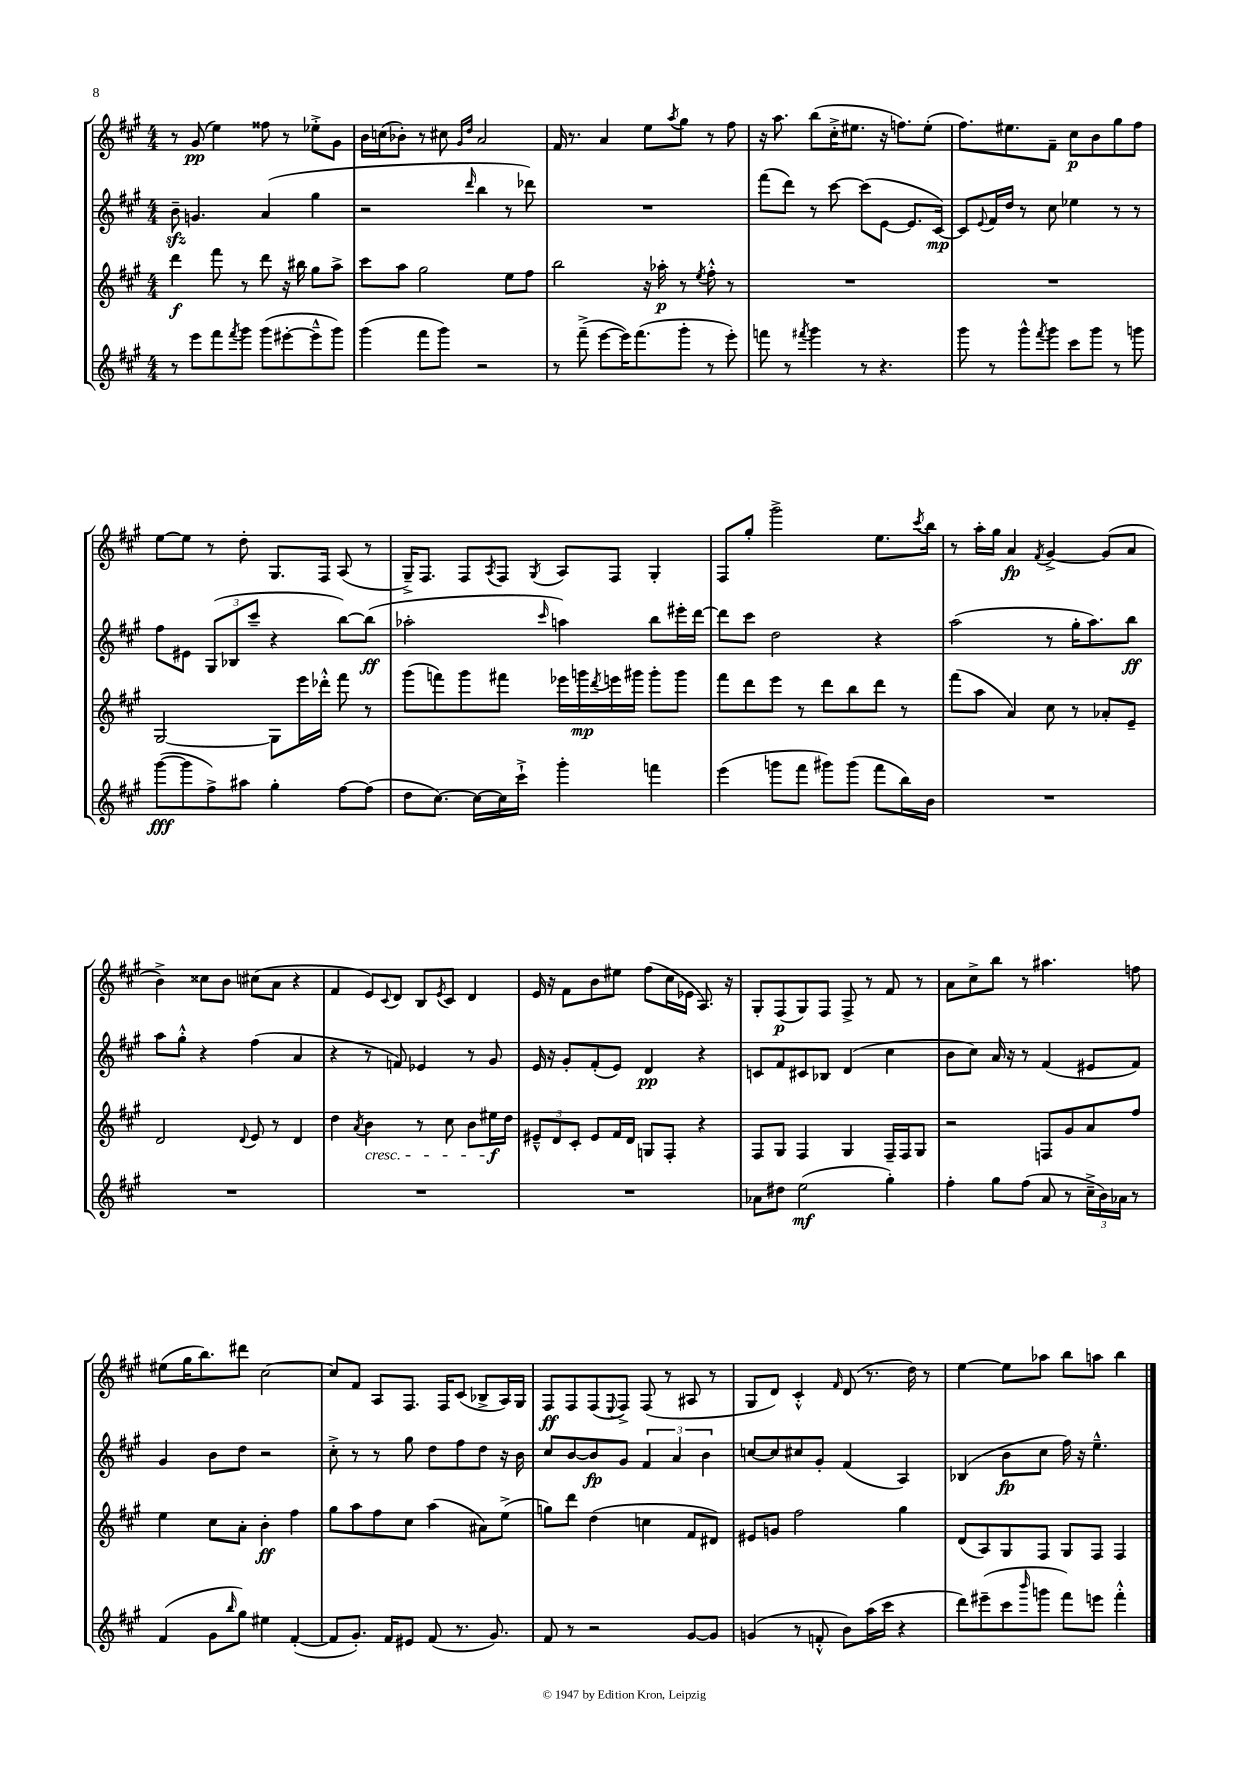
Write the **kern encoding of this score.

**kern	**kern	**kern	**kern
*staff4	*staff3	*staff2	*staff1
*clefG2	*clefG2	*clefG2	*clefG2
*k[f#c#g#]	*k[f#c#g#]	*k[f#c#g#]	*k[f#c#g#]
*M4/4	*M4/4	*M4/4	*M4/4
8r	4ddd	8b~	8r
8eee	.	4.g	(8g#
8fff#	8fff#	.	4ee)
8qfff#	.	.	.
8ggg#	8r	.	.
(8ggg#	8ddd	(4a	8ff##
[8eee#'	16r	.	8r
.	16bb#	.	.
8eee#~^^]	8gg#	4gg#	8ee-'^
8ggg#)	8aa^	.	8g#
=	=	=	=
(4ggg#	8ccc#	2r	16b
.	.	.	(16cc
.	8aa	.	8b-')
8fff#	2gg#	.	8r
8ggg#)	.	.	8cc#
.	.	.	16qqg#
.	.	16qqddd	16qqdd
2r	.	4bb	2a
.	8ee	8r	.
.	8ff#	8ddd-)	.
=	=	=	=
8r	2bb	1r	16f#
.	.	.	8.r
(8fff#~^	.	.	.
[8eee	.	.	4a
16eee])	.	.	.
(8.fff#	.	.	.
.	16r	.	8ee
.	16aa-'	.	.
.	.	.	8qaa
8ggg#'	8r	.	8gg#
.	8qee	.	.
8r	8ff#'^^	.	8r
8eee')	8r	.	8ff#
=	=	=	=
8fff	1r	(8fff#	16r
.	.	.	8.aa
8r	.	8ddd)	.
8qfff#	.	.	.
4ggg#	.	8r	(8bb
.	.	[8ccc#	16cc#'^
.	.	.	8.ee#
8r	.	(8ccc#]	.
4.r	.	[8e	16r
.	.	.	8.ff)
.	.	8.e]	.
.	.	.	(8ee#'
.	.	[16c#)	.
=	=	=	=
8ggg#	1r	8c#]	8.ff#)
.	.	8qqe	.
8r	.	16f#	.
.	.	16dd	8.ee#
8ggg#^^	.	8r	.
8qfff#	.	.	.
8ggg#	.	8cc#	8f#~
8ccc#	.	4ee-	8cc#
8ggg#	.	.	8b
8r	.	8r	8gg#
8ggg	.	8r	8ff#
=	=	=	=
([8ggg#	[2G#	8ff#	[8ee
8ggg#]	.	8e#	8ee]
8ff#^)	.	(12G#	8r
.	.	12B-	.
8aa#	.	.	8dd'
.	.	12ccc#~	.
4gg#'	8G#]	4r	8.G#
.	16eee	.	.
.	16ddd-'^^	.	16F#
[8ff#	8fff#	[8bb)	(8A
(8ff#]	8r	(8bb]	8r
=	=	=	=
8dd	(8ggg#	2aa-'	16G#~^)
.	.	.	8.F#
[8.cc#)	8fff)	.	.
.	8ggg#	.	8F#
16cc#_	.	.	.
.	.	.	8qA
16cc#]	8fff#	.	8F#
16ccc#`^	.	.	.
.	.	16qqccc#	8qG#
4ggg#'	16eee-	4aa)	8A
.	16ggg	.	.
.	8qddd	.	.
.	16eee	.	8F#
.	16ggg#	.	.
4fff	8ggg#'	8bb	4G#'
.	8ggg#	16eee#'	.
.	.	[16ddd	.
=	=	=	=
(4eee	8fff#	8ddd]	8F#
.	8ddd	8ccc#	8gg#'
8ggg	8eee	2dd	2ggg#^
8fff#	8r	.	.
8ggg#)	8ddd	.	.
(8ggg#	8bb	.	.
8fff#	8ddd	4r	8.ee
16bb)	8r	.	.
.	.	.	8qccc#
16b	.	.	16bb
=	=	=	=
1r	(8fff#	(2aa	8r
.	8aa	.	16aa'
.	.	.	16gg#
.	4a)	.	4a
.	.	.	8qf#
.	8cc#	8r	[4g#^
.	8r	16gg#'	.
.	.	8.aa)	.
.	8a-'	.	(8g#]
.	8e~	8bb	8a
=	=	=	=
1r	2d	8aa	4b^)
.	.	8gg#'^^	.
.	.	4r	8cc##
.	.	.	8b
.	8qqd	.	.
.	8e	(4ff#	(8cc#
.	8r	.	8a
.	4d	4a	4r
=	=	=	=
1r	4dd	4r	4f#
.	8qa	.	.
.	4b	8r	8e)
.	.	.	8qqc#
.	.	8f)	8d
.	8r	4e-	8B
.	.	.	8qe
.	8cc#	.	8c#
.	8b	8r	4d
.	16ee#	8g#	.
.	16dd	.	.
=	=	=	=
1r	12e#~^^	16e	16e
.	.	16r	16r
.	12d	.	.
.	.	8g#'	8f#
.	12c#'	.	.
.	8e#	(8f#'	8b
.	16f#	8e)	8ee#
.	16d	.	.
.	8G	4d	(8ff#
.	8F#'	.	16cc#
.	.	.	16e-
.	4r	4r	8.A)
.	.	.	16r
=	=	=	=
8a-	8F#	8c	8G#'
8dd#	8G#	8f#	(8F#
(2ee	4F#	8c#	8G#)
.	.	8B-	8F#
.	4G#	(4d	8F#^
.	.	.	8r
4gg#')	16F#~	4cc#	8f#
.	16F#	.	.
.	8G#	.	8r
=	=	=	=
4ff#'	2r	8b	8a
.	.	8cc#)	8cc#^
8gg#	.	16a	8bb
.	.	16r	.
(8ff#	.	8r	8r
8a	8F	(4f#	4.aa#
8r	8g#	.	.
24cc#~^	8a	8e#	.
24b)	.	.	.
24a-	.	.	.
8r	8ff#	8f#)	8ff
=	=	=	=
(4f#	4ee	4g#	(8ee#
.	.	.	16gg#
.	.	.	8.bb)
8g#	8cc#	8b	.
16qqbb	.	.	.
8gg#)	8a'	8dd	8ddd#
4ee#	4b'	2r	[2cc#
([4f#'	4ff#	.	.
=	=	=	=
8f#]	8gg#	8cc#'^	8cc#]
8.g#')	8aa	8r	8f#
.	8ff#	8r	8A
16f#	.	.	.
8e#	8cc#	8gg#	8.F#
(8f#	(4aa	8dd	.
.	.	.	16F#
8.r	.	8ff#	(8c#
.	8a#)	8dd	8B-^
8.g#)	.	.	.
.	(8ee^	16r	16A)
.	.	16b	16G#
=	=	=	=
8f#	8gg)	8cc#	8F#
8r	8ddd	[8b	8F#
2r	(4dd	8b]	(8F#
.	.	.	8qqE
.	.	8g#	8F#^)
.	4cc	6f#	(8F#
.	.	.	8r
.	.	6a	.
[8g#	8f#	.	8A#
.	.	6b	.
8g#]	8d#)	.	8r
=	=	=	=
(4g	8e#	[8cc	8G#
.	8g	8cc]	8d)
8r	2ff#	8cc#	4c#'^^
8f'^^	.	8g#'	.
.	.	.	16qqf#
8b)	.	(4f#	(8d
(16aa	.	.	8.r
16ccc#	.	.	.
4r	4gg#	4A)	.
.	.	.	16dd)
.	.	.	8r
=	=	=	=
8ddd)	(8d	(4B-	[4ee
(8eee#~	8A)	.	.
8ccc#	8G#	8b	8ee]
16qqbbb	.	.	.
8ggg	8F#	8cc#	8aa-
8fff#)	8G#	16ff#)	8bb
.	.	16r	.
8eee	8F#	4.ee~^^	8aa
4fff#'^^	4F#	.	4bb
==	==	==	==
*-	*-	*-	*-
